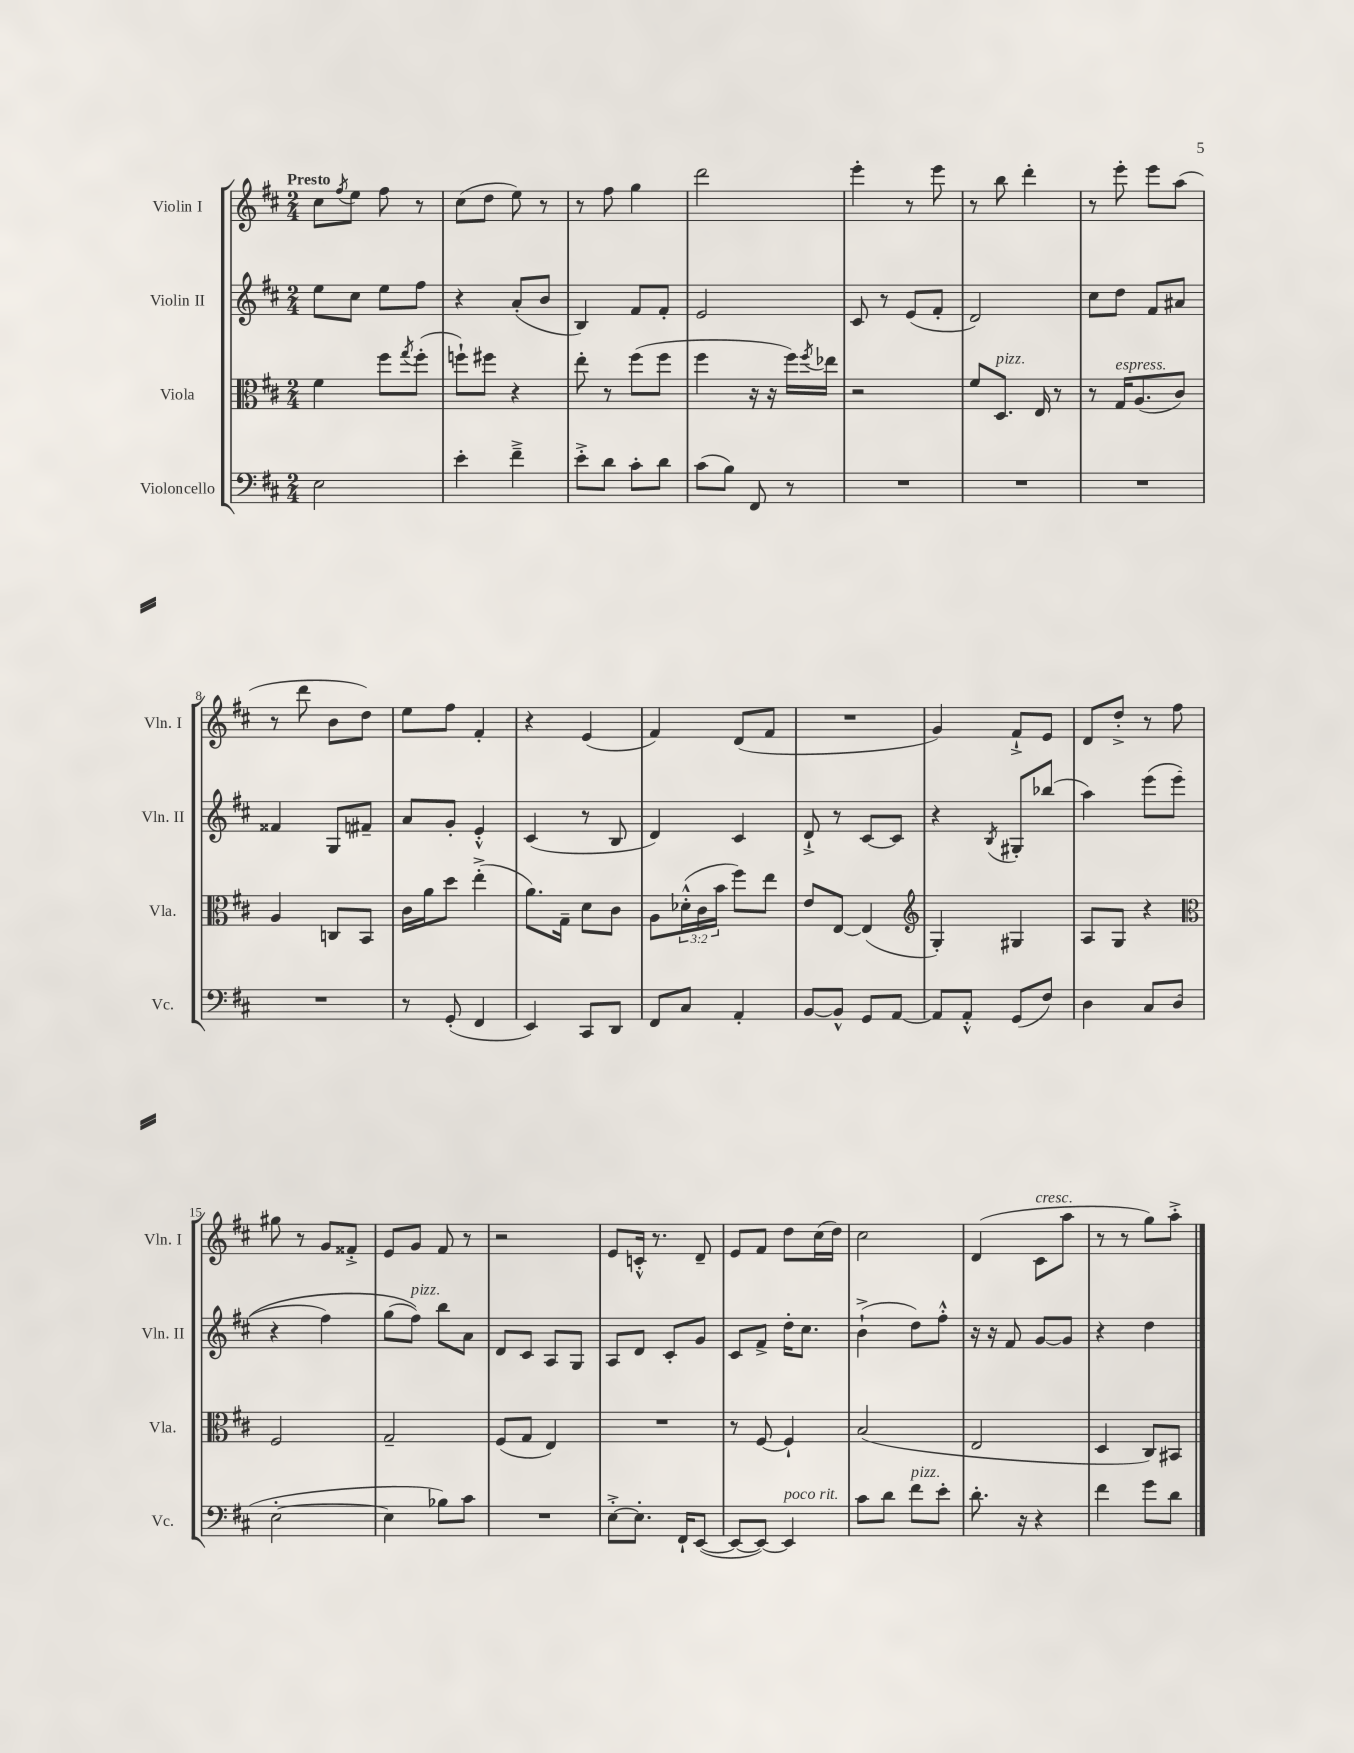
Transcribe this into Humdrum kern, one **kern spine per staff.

**kern	**kern	**kern	**kern
*staff4	*staff3	*staff2	*staff1
*clefF4	*clefC3	*clefG2	*clefG2
*k[f#c#]	*k[f#c#]	*k[f#c#]	*k[f#c#]
*M2/4	*M2/4	*M2/4	*M2/4
2E	4f#	8ee	8cc#
.	.	.	8qff#
.	.	8cc#	8ee
.	8ff#	8ee	8ff#
.	8qgg	.	.
.	(8ff#'	8ff#	8r
=	=	=	=
4e'	8ff`)	4r	(8cc#
.	8ff#	.	8dd
4f#~^	4r	(8a'	8ee)
.	.	8b	8r
=	=	=	=
8e'^	8ee'	4B)	8r
8d	8r	.	8ff#
8c#'	(8ff#	8f#	4gg
8d	8ff#	8f#'	.
=	=	=	=
(8c#	4ff#	2e	2ddd
8B)	.	.	.
8FF#	16r	.	.
.	16r	.	.
8r	16ff#)	.	.
.	8qff#	.	.
.	16ee-	.	.
=	=	=	=
2r	2r	8c#	4eee'
.	.	8r	.
.	.	(8e	8r
.	.	8f#'	8eee
=	=	=	=
2r	8f#	2d)	8r
.	8.D	.	8bb
.	.	.	4ddd'
.	16E	.	.
.	8r	.	.
=	=	=	=
2r	8r	8cc#	8r
.	16G	8dd	8eee'
.	(8.A	.	.
.	.	8f#	8eee
.	8c#)	8a#	(8aa
=	=	=	=
2r	4A	4f##	8r
.	.	.	8ddd
.	8C	8G	8b
.	8BB	8f#~	8dd)
=	=	=	=
8r	16c#	8a	8ee
.	16a	.	.
(8GG'	8dd	8g'	8ff#
4FF#	(4ee'^	4e'^^	4f#'
=	=	=	=
4EE)	8.a)	(4c#	4r
.	16G~	.	.
8CC#	8d	8r	(4e
8DD	8c#	8B	.
=	=	=	=
8FF#	8A	4d)	4f#)
8C#	(24d-'^^	.	.
.	24c#	.	.
.	24b	.	.
4AA'	8ff#)	4c#	(8d
.	8ee	.	8f#
=	=	=	=
[8BB	8e	8d`^	2r
8BB^^]	[8E	8r	.
8GG	(4E]	[8c#	.
[8AA	.	8c#]	.
=	=	=	=
*	*clefG2	*	*
8AA]	4G')	4r	4g)
8AA'^^	.	.	.
.	.	8qB	.
(8GG	4G#	8G#'	8f#`^
8F#)	.	(8bb-	8e
=	=	=	=
4D	8A	4aa)	8d
.	8G	.	8dd'^
8C#	4r	&(8eee	8r
(8D	.	(8eee	8ff#
=	=	=	=
*	*clefC3	*	*
[2E'	2F#	4r	8gg#
.	.	.	8r
.	.	4ff#)	8g
.	.	.	8f##'^
=	=	=	=
4E]	2G~	(8gg	8e
.	.	8ff#)&)	8g
8B-)	.	8bb	8f#
8c#	.	8a	8r
=	=	=	=
2r	(8F#	8d	2r
.	8G	8c#	.
.	4E)	8A	.
.	.	8G	.
=	=	=	=
[8E'^	2r	8A	8e
8.E']	.	8d	16c'^^
.	.	.	8.r
.	.	8c#'	.
16FF#`	.	.	.
([8EE	.	8g	8d~
=	=	=	=
8EE_	8r	8c#	8e
8EE_)	[8F#	8f#^	8f#
4EE]	4F#`]	16dd'	8dd
.	.	8.cc#	.
.	.	.	(16cc#
.	.	.	16dd)
=	=	=	=
8c#	(2B	(4b`^	2cc#
8d	.	.	.
8f#	.	8dd)	.
8e'	.	8ff#'^^	.
=	=	=	=
8.d'	2E	16r	(4d
.	.	16r	.
.	.	8f#	.
16r	.	.	.
4r	.	[8g	8c#
.	.	8g]	8aa
=	=	=	=
4f#	4D	4r	8r
.	.	.	8r
8g	8C#)	4dd	8gg)
8d	8BB#	.	8aa'^
==	==	==	==
*-	*-	*-	*-
